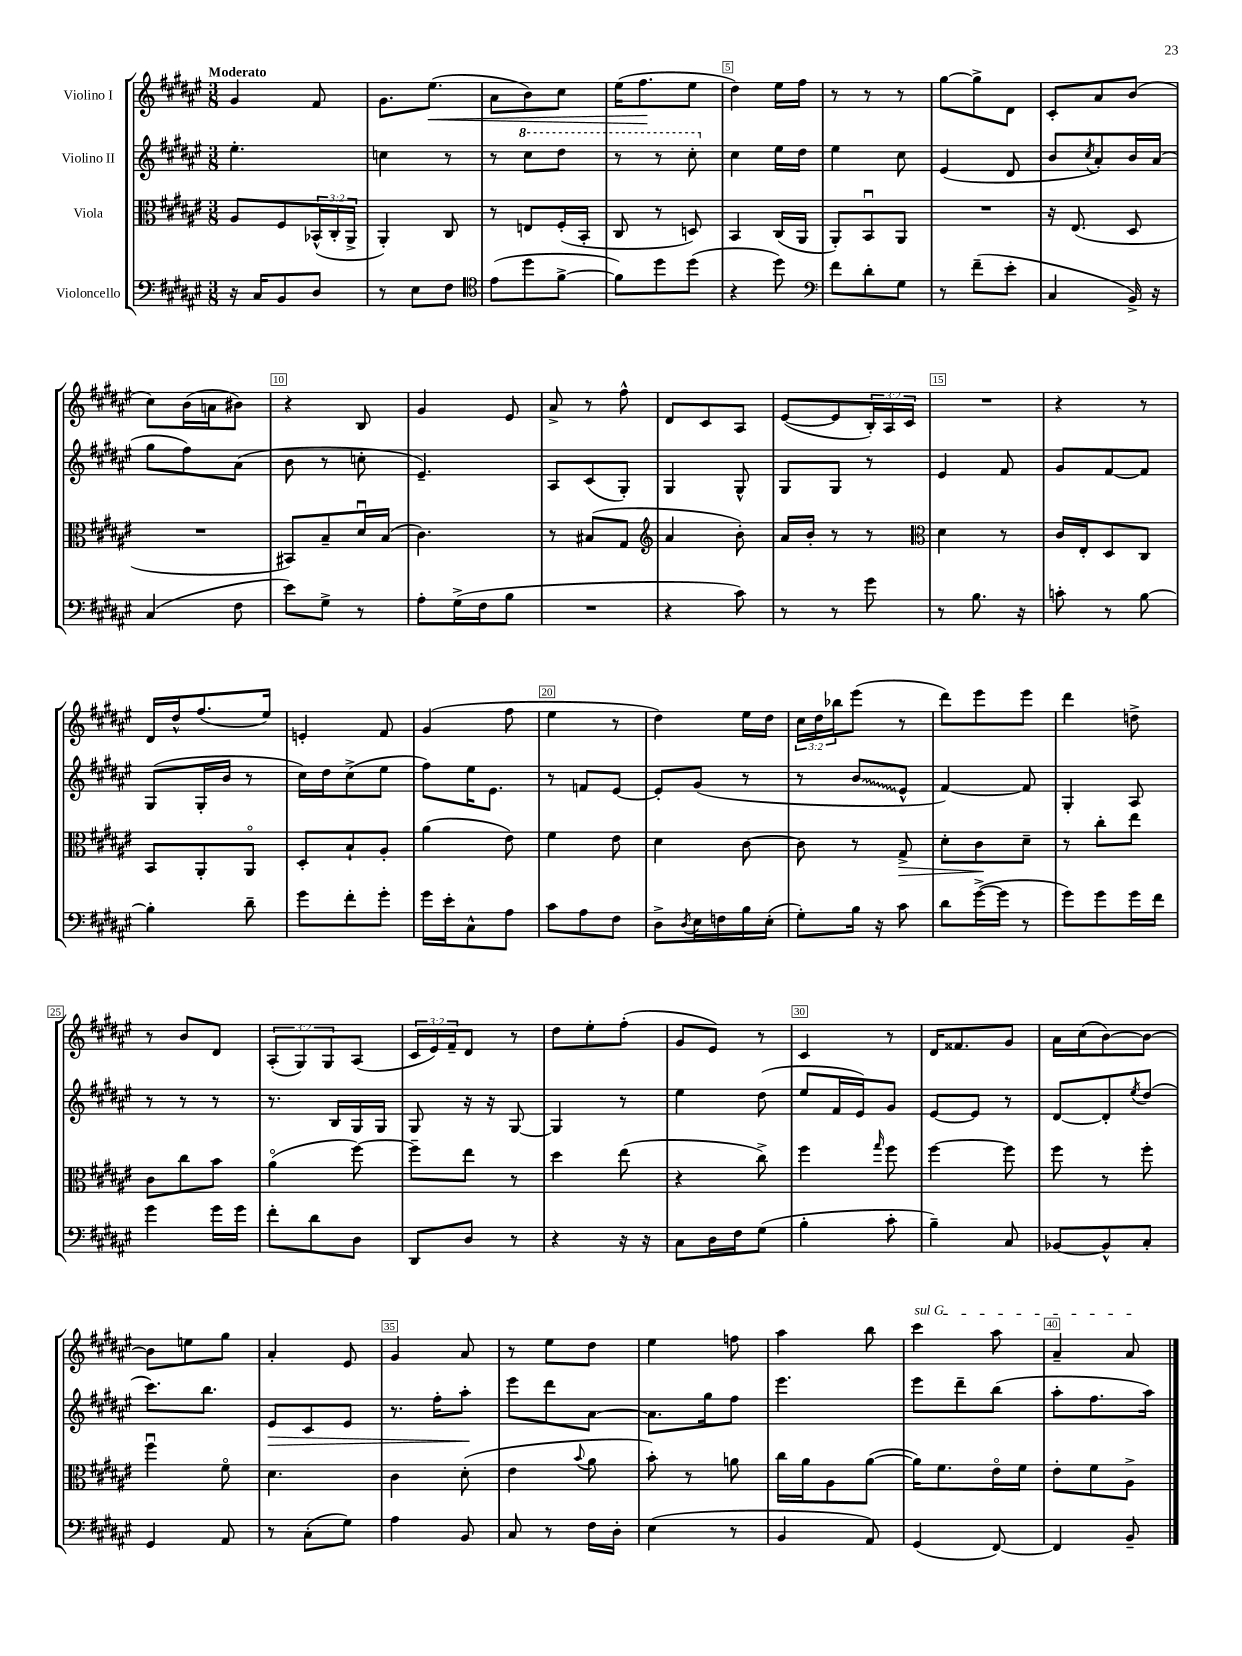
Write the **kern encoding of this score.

**kern	**kern	**kern	**kern
*staff4	*staff3	*staff2	*staff1
*clefF4	*clefC3	*clefG2	*clefG2
*k[f#c#g#d#a#e#]	*k[f#c#g#d#a#e#]	*k[f#c#g#d#a#e#]	*k[f#c#g#d#a#e#]
*M3/8	*M3/8	*M3/8	*M3/8
16r	8A#	4.ee#'	4g#
16C#	.	.	.
8BB	8F#	.	.
8D#	(24BB-^^	.	8f#
.	24C#'	.	.
.	24AA#^	.	.
=	=	=	=
8r	4AA#')	4cc	8.g#
8E#	.	.	.
.	.	.	(8.ee#
8F#	8C#	8r	.
=	=	=	=
*clefC4	*	*	*
(8e#	8r	8r	8a#
8dd#	8E	8ccc#	8b)
[8f#^	(16F#'	8ddd#	8cc#
.	16BB'	.	.
=	=	=	=
8f#])	8C#	8r	(16ee#
.	.	.	8.ff#
8dd#	8r	8r	.
(8dd#	8D)	8ccc#'	8ee#
=	=	=	=
4r	4BB	4cc#	4dd#)
8dd#)	(16C#	16ee#	16ee#
.	16AA#	16dd#	16ff#
=	=	=	=
*clefF4	*	*	*
8f#	8AA#')	4ee#	8r
8d#'	8BBu	.	8r
8G#	8AA#	8cc#	8r
=	=	=	=
8r	4.r	(4e#	[8gg#
(8f#~	.	.	8gg#^]
8e#'	.	8d#	8d#
=	=	=	=
4C#	16r	8b	8c#'
.	(8.E#	.	.
.	.	8qcc#	.
.	.	8a#')	8a#
16BB^)	8D#	16b	(8b
16r	.	(16a#	.
=	=	=	=
(4C#	4.r	8gg#	8cc#)
.	.	8ff#)	(16b
.	.	.	16a
8F#	.	(8a#	8b#)
=	=	=	=
8e#)	8BB#)	8b	4r
8G#^	8B~	8r	.
8r	16d#u	8cc'	8B
.	(16B	.	.
=	=	=	=
8A#'	4.c#)	4.e#~)	4g#
(16G#^	.	.	.
16F#	.	.	.
8B	.	.	8e#
=	=	=	=
4.r	8r	8A#	8a#^
.	(8B#	(8c#	8r
.	8G#	8G#')	8ff#^^
=	=	=	=
*	*clefG2	*	*
4r	4a#	4G#	8d#
.	.	.	8c#
8c#)	8b')	8G#^^	8A#
=	=	=	=
8r	16a#	8G#	([8e#
.	16b'	.	.
8r	8r	8G#	8e#]
8g#	8r	8r	24B')
.	.	.	24A#
.	.	.	24c#
=	=	=	=
*	*clefC3	*	*
8r	4d#	4e#	4.r
8.B	.	.	.
.	8r	8f#	.
16r	.	.	.
=	=	=	=
8c'	16c#	8g#	4r
.	16E#'	.	.
8r	8D#	[8f#	.
[8B	8C#	8f#]	8r
=	=	=	=
4B']	8BB	(8G#	16d#
.	.	.	16dd#^^
.	8AA#'	16G#'	(8.ff#
.	.	16b	.
8d#~	8AA#o	8r	.
.	.	.	16ee#)
=	=	=	=
8g#	8D#'	16cc#)	4e'
.	.	16dd#	.
8f#'	8B`	(8cc#^	.
8g#'	8A#'	8ee#	8f#
=	=	=	=
16g#	(4a#	8ff#)	(4g#
16e#'	.	.	.
8C#^^	.	16ee#	.
.	.	8.e#	.
8A#	8e#)	.	8ff#
=	=	=	=
8c#	4f#	8r	4ee#
8A#	.	8f	.
8F#	8e#	[8e#	8r
=	=	=	=
8D#^	4d#	8e#']	4dd#)
8qD#	.	.	.
16E#	.	(8g#	.
16F	.	.	.
16B	[8c#	8r	16ee#
(16E#'	.	.	16dd#
=	=	=	=
8G#')	8c#]	8r	24cc#
.	.	.	24dd#
.	.	.	24bb-
16B	8r	8b	(8eee#
16r	.	.	.
8c#	8G#^	8e#^^	8r
=	=	=	=
8d#	8d#'	[4f#)	8ddd#)
([16g#^	8c#	.	8eee#
16g#]	.	.	.
8r	8d#~	8f#]	8eee#
=	=	=	=
8g#)	8r	4G#'	4ddd#
8g#	8cc#'	.	.
16g#	8ee#	8A#	8dd^
16f#	.	.	.
=	=	=	=
4g#	8c#	8r	8r
.	8cc#	8r	8b
16g#	8b	8r	8d#
16g#	.	.	.
=	=	=	=
8f#'	(4a#o	8.r	(12A#'
.	.	.	12G#)
8d#	.	.	.
.	.	.	12G#
.	.	16B	.
8D#	[8ff#)	16G#	(8A#
.	.	16G#	.
=	=	=	=
8DD#	8ff#~]	8G#	24c#
.	.	.	24e#)
.	.	.	24f#~
8D#	8ee#	16r	8d#
.	.	16r	.
8r	8r	[8G#	8r
=	=	=	=
4r	4dd#	4G#]	8dd#
.	.	.	8ee#'
16r	(8ee#	8r	(8ff#'
16r	.	.	.
=	=	=	=
8C#	4r	4ee#	8g#
16D#	.	.	8e#)
16F#	.	.	.
(8G#	8cc#^)	(8dd#	8r
=	=	=	=
4B'	4ff#	8ee#	4c#
.	.	16f#	.
.	.	16e#)	.
.	16qqgg#	.	.
8c#'	8ff#	8g#	8r
=	=	=	=
4B~)	[4ff#	[8e#	16d#
.	.	.	8.f##
.	.	8e#]	.
8C#	8ff#]	8r	8g#
=	=	=	=
[8BB-	8ff#	[8d#	16a#
.	.	.	(16cc#
8BB-^^]	8r	8d#']	[8b)
.	.	8qee#	.
8C#'	8ff#'	(8dd#	8b_
=	=	=	=
4GG#	4ff#u	8.ccc#)	8b]
.	.	.	8ee
.	.	8.bb	.
8AA#	8f#o	.	8gg#
=	=	=	=
8r	4.d#	8e#	4a#'
(8C#'	.	8c#	.
8G#)	.	8e#	8e#
=	=	=	=
4A#	4c#	8.r	4g#
.	.	16ff#'	.
8BB	(8d#'	8aa#'	8a#
=	=	=	=
8C#	4e#	8eee#	8r
8r	.	8ddd#	8ee#
.	8qqb	.	.
16F#	8a#	[8a#	8dd#
16D#'	.	.	.
=	=	=	=
(4E#	8b')	8.a#]	4ee#
.	8r	.	.
.	.	16gg#	.
8r	8a	8ff#	8ff
=	=	=	=
4BB	16cc#	4.eee#	4aa#
.	16a#	.	.
.	8A#	.	.
8AA#)	([8a#	.	8bb
=	=	=	=
(4GG#	16a#])	8eee#	4ccc#
.	8.f#	.	.
.	.	8ddd#~	.
[8FF#)	16e#o	(8bb	8aa#
.	16f#	.	.
=	=	=	=
4FF#]	8e#'	8aa#'	4a#~
.	8f#	8.ff#	.
8BB~	8A#^	.	8a#
.	.	16aa#)	.
==	==	==	==
*-	*-	*-	*-
